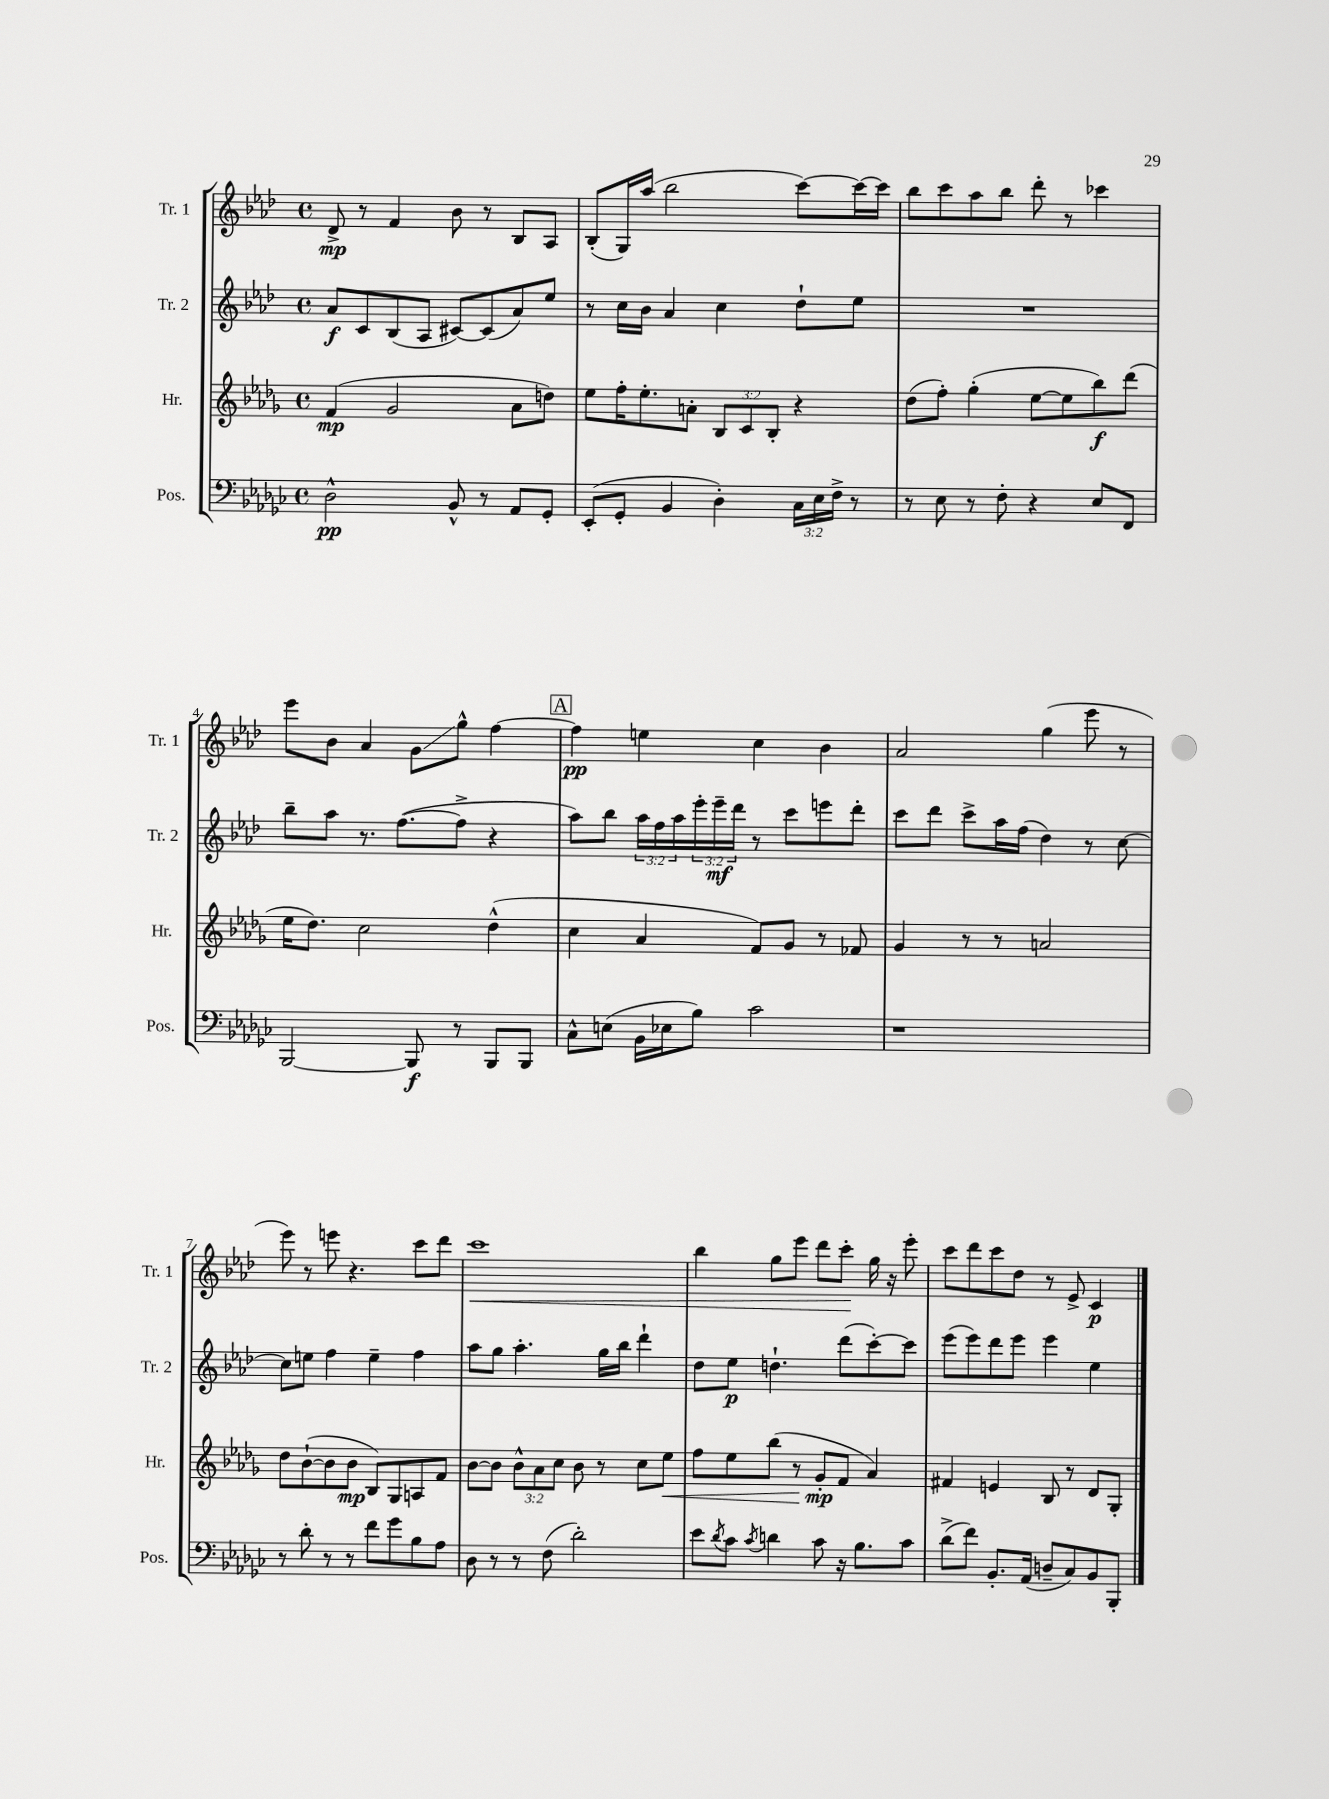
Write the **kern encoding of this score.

**kern	**kern	**kern	**kern
*staff4	*staff3	*staff2	*staff1
*clefF4	*clefG2	*clefG2	*clefG2
*k[b-e-a-d-g-c-]	*k[b-e-a-d-g-]	*k[b-e-a-d-]	*k[b-e-a-d-]
*M4/4	*M4/4	*M4/4	*M4/4
*met(c)	*met(c)	*met(c)	*met(c)
2D-^^	(4f	8a-	8d-^
.	.	8c	8r
.	2g-	(8B-	4f
.	.	8A-	.
8BB-^^	.	[8c#)	8b-
8r	.	(8c#]	8r
8AA-	8a-	8a-)	8B-
8GG-'	8dd)	8ee-	8A-
=	=	=	=
(8EE-'	8ee-	8r	(8B-'
8GG-'	16ff'	16cc	16G)
.	8.ee-'	16b-	(16aa-
4BB-	.	4a-	2bb-
.	8a'	.	.
4D-')	12B-	4cc	.
.	12c	.	.
.	12B-'	.	.
24C-	4r	8dd-`	[8ccc)
24E-	.	.	.
24F^	.	.	.
8r	.	8ee-	16ccc_
.	.	.	16ccc]
=	=	=	=
8r	(8dd-	1r	8bb-
8E-	8ff')	.	8ccc
8r	(4gg-'	.	8aa-
8F'	.	.	8bb-
4r	[8ee-	.	8ddd-'
.	8ee-]	.	8r
8E-	8bb-)	.	4ccc-
8FF	(8ddd-	.	.
=	=	=	=
[2BBB-	16ee-	8bb-~	8eee-
.	8.dd-)	.	.
.	.	8aa-	8b-
.	2cc	8.r	4a-
.	.	([8.ff	.
8BBB-]	.	.	8g
8r	.	8ff^]	8gg^^
8BBB-	(4dd-^^	4r	[4ff
8BBB-	.	.	.
=	=	=	=
8C-^^	4cc	8aa-)	4ff]
(8E	.	8bb-	.
16BB-	4a-	24aa-	4ee
.	.	24ff	.
16E-	.	.	.
.	.	24aa-	.
8B-)	.	24eee-'	.
.	.	24eee-~	.
.	.	24ddd-	.
2c-	8f)	8r	4cc
.	8g-	8ccc	.
.	8r	8eee	4b-
.	8f-	8ddd-'	.
=	=	=	=
1r	4g-	8ccc	2a-
.	.	8ddd-	.
.	8r	8ccc^	.
.	8r	16aa-	.
.	.	(16ff	.
.	2a	4dd-)	(4gg
.	.	8r	8eee-
.	.	[8cc	8r
=	=	=	=
8r	8dd-	8cc]	8eee-)
8d-'	([8b-`	8ee	8r
8r	8b-]	4ff	8eee
8r	8b-	.	4.r
8f	8B-)	4ee~	.
8g-	8G-	.	.
8B-	8A	4ff	8ccc
8A-	8f	.	8ddd-
=	=	=	=
8D-	[8b-	8aa-	1ccc
8r	8b-]	8gg	.
8r	12b-^^	4.aa-'	.
.	12a-	.	.
(8F	.	.	.
.	12cc	.	.
2d-')	8b-	.	.
.	8r	16gg	.
.	.	16bb-	.
.	8cc	4ddd-`	.
.	8ee-	.	.
=	=	=	=
8e-	8ff	8dd-	4bb-
8qd-	.	.	.
8c-	8ee-	8ee-	.
8qc-	.	.	.
4d	(8bb-	4.dd`	8gg
.	8r	.	8eee-
8c-	8g-'	.	8ddd-
16r	8f	(8ddd-	8ccc'
8.B-	.	.	.
.	4a-)	[8ccc')	16gg
.	.	.	16r
8c-	.	8ccc]	8eee-'
=	=	=	=
(8d-^	4f#	(8eee-	8ccc
8f)	.	8eee-)	8ddd-
8.BB-'	4e	8ddd-	8ccc
.	.	8eee-	8dd-
(16AA-	.	.	.
8D~	8B-	4eee-	8r
8C-)	8r	.	8e-^
8BB-	8d-	4ee-	4c
8BBB-'	8G-'	.	.
==	==	==	==
*-	*-	*-	*-
